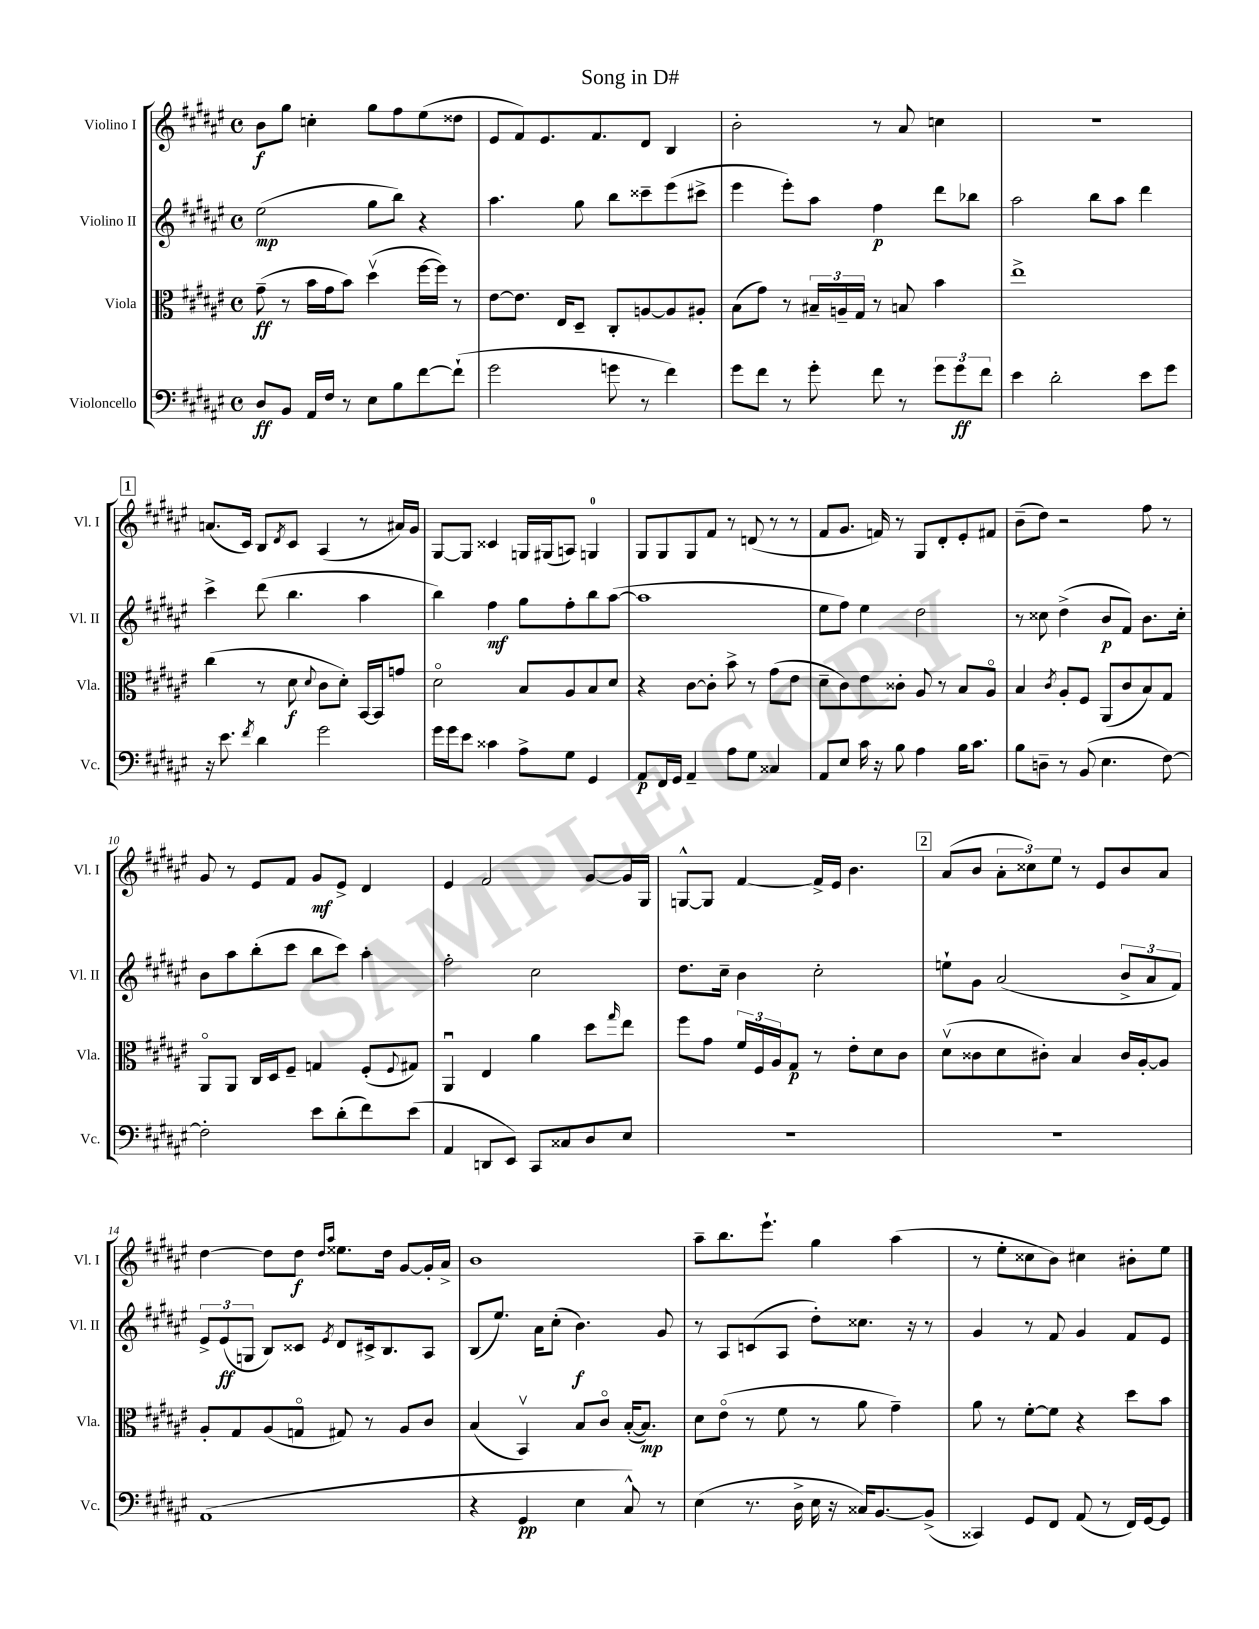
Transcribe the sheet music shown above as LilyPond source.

\header { title = "Song in D#" }
<<
\new StaffGroup <<
\new Staff = "s0" \with { instrumentName = "Violino I" shortInstrumentName = "Vl. I" } {
    \clef treble \key fis \major \defaultTimeSignature \time 4/4
    b'8\f gis''8 c''4-. gis''8 fis''8 eis''8( disis''8 |
    eis'8 fis'8) eis'8. fis'8. dis'8 b4 |
    b'2-. r8 ais'8 c''4 |
    R1 |
    \mark \markup { \box "1" } a'8.( cis'16) b8 \acciaccatura { dis'8 } cis'8 ais4( r8 ais'16) gis'16 |
    gis8~ gis8 cisis'4 g16 gis16( a8) g4-0 |
    gis8 gis8 gis8 fis'8 r8 d'8( r8 r8 |
    fis'8 gis'8. f'16) r8 gis8 dis'8-. eis'8-. fis'8 |
    b'8--( dis''8) r2 fis''8 r8 |
    gis'8 r8 eis'8 fis'8 gis'8\mf eis'8-> dis'4 |
    eis'4 fis'2 gis'8~ gis'16 gis16 |
    g8~-^ g8 fis'4~ fis'16-> eis'16 b'4. |
    \mark \markup { \box "2" } ais'8( b'8 \tuplet 3/2 { ais'8-. cisis''8) eis''8 } r8 eis'8 b'8 ais'8 |
    dis''4~ dis''8 dis''8\f \grace { dis''16 ais''16 } eisis''8. dis''16 gis'8~ gis'16-. ais'16-> |
    b'1 |
    ais''8-- b''8. eis'''8.-! gis''4 ais''4( |
    r8 eis''8-. cisis''8 b'8) cis''4 bis'8-. eis''8 \bar "|." |
}
\new Staff = "s1" \with { instrumentName = "Violino II" shortInstrumentName = "Vl. II" } {
    \clef treble \key fis \major \defaultTimeSignature \time 4/4
    eis''2\mp( gis''8 b''8) r4 |
    ais''4. gis''8 b''8 cisis'''8-- eis'''8( cis'''8-> |
    eis'''4 eis'''8-.) ais''8 fis''4\p dis'''8 bes''8 |
    ais''2 b''8 ais''8 dis'''4 |
    \mark \markup { \box "1" } cis'''4-> dis'''8( b''4. ais''4 |
    b''4) fis''4\mf gis''8 fis''8-. b''8 ais''8~( |
    ais''1 |
    eis''8 fis''8) eis''4 dis''2 |
    r8 cisis''8 dis''4->( b'8\p fis'8) b'8. cisis''16-. |
    b'8 ais''8 b''8-.( cis'''8 b''8 cis'''8) ais''4-. |
    fis''2-. cis''2 |
    dis''8. cis''16-- b'4 cis''2-. |
    \mark \markup { \box "2" } e''8-! gis'8 ais'2( \tuplet 3/2 { b'8-> ais'8 fis'8) } |
    \tuplet 3/2 { eis'8-> eis'8\ff( g8 } b8) cisis'8 \acciaccatura { eis'8 } dis'8 cis'16-> b8. ais8 |
    b8( eis''8.) ais'16 cis''8-.( b'4.\f) gis'8 |
    r8 ais8 c'8( ais8 dis''8-.) cisis''8. r16 r8 |
    gis'4 r8 fis'8 gis'4 fis'8 eis'8 \bar "|." |
}
\new Staff = "s2" \with { instrumentName = "Viola" shortInstrumentName = "Vla." } {
    \clef alto \key fis \major \defaultTimeSignature \time 4/4
    gis'8--\ff( r8 b'16 gis'16 b'8) dis''4\upbow( fis''16~ fis''16) r8 |
    eis'8~ eis'8. eis16 dis8-- cis8-. a8~ a8 ais8-. |
    b8( gis'8) r8 \tuplet 3/2 { bis16-- a16-- gis16 } r8 b8 b'4 |
    eis''1-> |
    \mark \markup { \box "1" } cis''4( r8 dis'8\f \appoggiatura { dis'8 } cis'8 dis'8-.) b,16~ b,16 g'8 |
    dis'2\flageolet b8 ais8 b8 dis'8 |
    r4 cis'8~ cis'8-. b'8-> r8 gis'8( eis'8 |
    dis'8-- cis'8) eis'8 cisis'8-. ais8 r8 b8 ais8\flageolet |
    b4 \acciaccatura { cis'8 } ais8-. fis8 ais,8( cis'8 b8) gis8 |
    ais,8\flageolet ais,8 cis16 dis16 fis8-- g4 fis8-.( \appoggiatura { fis8 } gis8) |
    ais,4\downbow eis4 ais'4 dis''8 \grace { gis''16 } eis''8 |
    fis''8 gis'8 \tuplet 3/2 { fis'16 fis16 ais16 } gis8\p r8 eis'8-. dis'8 cis'8 |
    \mark \markup { \box "2" } dis'8\upbow( cisis'8 dis'8 cis'8-.) b4 cis'16 ais16~-. ais8 |
    ais8-. gis8 ais8( g8\flageolet gis8) r8 ais8 cis'8 |
    b4( b,4\upbow) b8 cis'8\flageolet b16~-.( b8.\mp) |
    dis'8 eis'8\flageolet( r8 fis'8 r8 ais'8 gis'4--) |
    ais'8 r8 fis'8~-. fis'8 r4 dis''8 b'8 \bar "|." |
}
\new Staff = "s3" \with { instrumentName = "Violoncello" shortInstrumentName = "Vc." } {
    \clef bass \key fis \major \defaultTimeSignature \time 4/4
    dis8\ff b,8 ais,16 fis16 r8 eis8 b8 fis'8~ fis'8-!( |
    gis'2 g'8 r8 fis'4) |
    gis'8 fis'8 r8 gis'8-. fis'8 r8 \tuplet 3/2 { gis'8 gis'8\ff fis'8 } |
    eis'4 dis'2-. eis'8 gis'8 |
    \mark \markup { \box "1" } r16 eis'8. \acciaccatura { fis'8 } dis'4 gis'2 |
    gis'16 gis'16 eis'8 cisis'4 ais8-> gis8 gis,4 |
    ais,8\p fis,16 gis,16 ais,4-- ais8 gis8 cisis4 |
    ais,8 eis8 cis'16 r16 b8 ais4 b16 cis'8. |
    b8 d8-- r8 b,8( eis4. fis8~) |
    fis2-. eis'8 dis'8-.( fis'8) eis'8( |
    ais,4 d,8 eis,8) cis,8 cisis8 dis8 eis8 |
    R1 |
    \mark \markup { \box "2" } R1 |
    ais,1( |
    r4 gis,4\pp eis4 cis8-^) r8 |
    eis4( r8. dis16-> eis16 r16 cisis16) b,8.~ b,8->( |
    cisis,4) gis,8 fis,8 ais,8( r8 fis,16) gis,16~ gis,8 \bar "|." |
}
>>
>>
